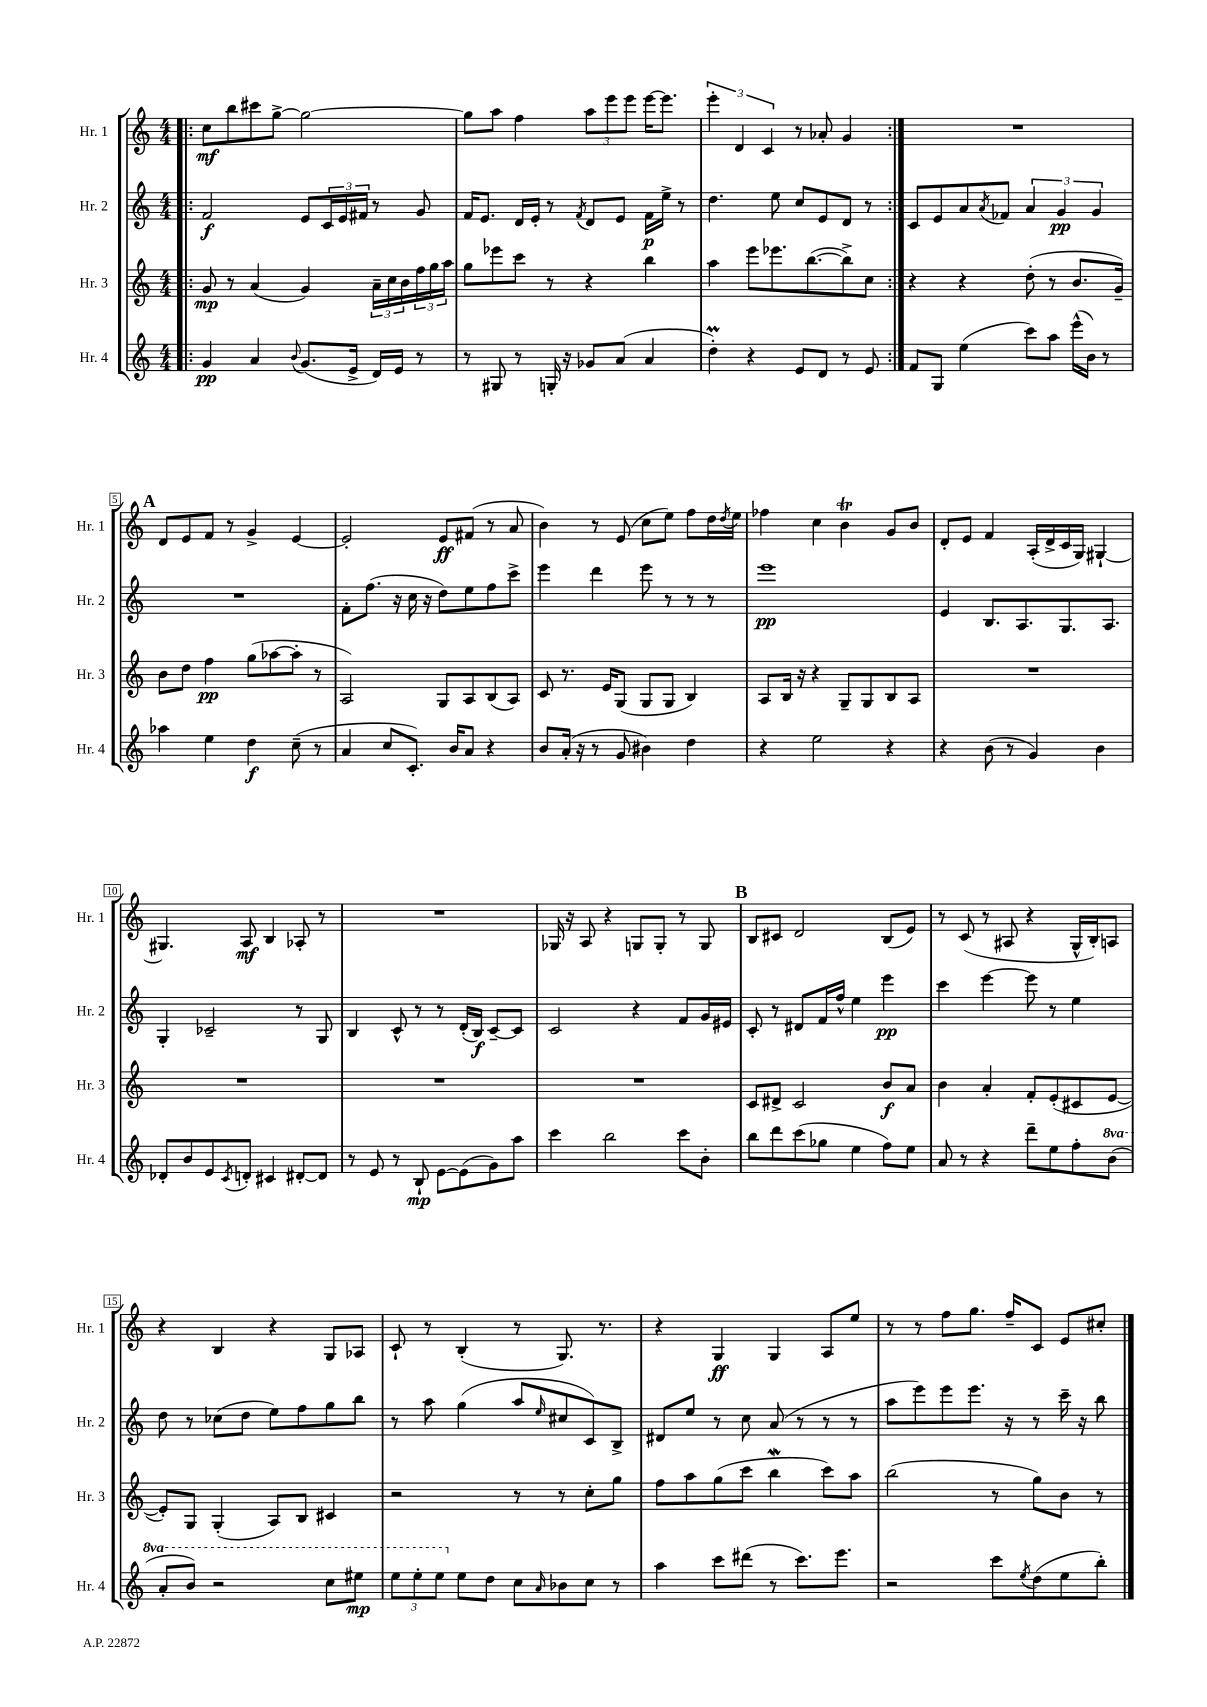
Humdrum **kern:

**kern	**kern	**kern	**kern
*staff4	*staff3	*staff2	*staff1
*clefG2	*clefG2	*clefG2	*clefG2
*k[]	*k[]	*k[]	*k[]
*M4/4	*M4/4	*M4/4	*M4/4
=!|:	=!|:	=!|:	=!|:
4g	8g	2f	8cc
.	8r	.	8bb
4a	(4a	.	8ccc#
.	.	.	[8gg^
8qqb	.	.	.
(8.g	4g)	8e	2gg_
.	.	24c	.
.	.	24e	.
16e^	.	.	.
.	.	24f#	.
16d)	24a~	8r	.
.	24cc	.	.
16e	.	.	.
.	24b	.	.
8r	24ff	8g	.
.	24gg	.	.
.	24aa	.	.
=	=	=	=
8r	8gg	16f	8gg]
.	.	8.e	.
8G#	8eee-	.	8aa
8r	8ccc	16d	4ff
.	.	16e'	.
16G'	8r	8r	.
16r	.	.	.
.	.	8qf	.
8g-	4r	8d	12aa
.	.	.	12eee
(8a	.	8e	.
.	.	.	12eee
4a	4bb	16f	[16eee
.	.	16ee^	8.eee]
.	.	8r	.
=	=	=	=
4dd')	4aa	4.dd	6eee'
.	.	.	6d
4r	8eee	.	.
.	.	.	6c
.	8.eee-	8ee	.
8e	.	8cc	8r
.	([8.bb	.	.
8d	.	8e	8a-'
8r	8bb^])	8d	4g
8e	8cc	8r	.
=:|!	=:|!	=:|!	=:|!
8f	4r	8c	1r
8G	.	8e	.
(4ee	4r	8a	.
.	.	8qa	.
.	.	8f-	.
8ccc)	(8dd'	6a	.
8aa	8r	.	.
.	.	6g	.
(16eee^^	8.b	.	.
16b)	.	.	.
.	.	6g	.
8r	.	.	.
.	16g~)	.	.
=	=	=	=
4aa-	8b	1r	8d
.	8dd	.	8e
4ee	4ff	.	8f
.	.	.	8r
4dd	(8gg	.	4g^
.	[8aa-	.	.
(8cc~	8aa-']	.	[4e
8r	8r	.	.
=	=	=	=
4a	2A)	8f'	2e']
.	.	(8.ff	.
8cc	.	.	.
.	.	16r	.
8.c')	.	16cc	.
.	.	16r	.
.	8G	8dd)	8e
16b	.	.	.
8a	8A	8ee	(8f#
4r	(8B	8ff	8r
.	8A)	8ccc^	8a
=	=	=	=
8b	8c	4eee	4b)
(16a'	8.r	.	.
16r	.	.	.
8r	.	4ddd	8r
.	16e	.	.
8g	(8G	.	(8e
4b#)	8G	8eee	8cc
.	8G	8r	8ee)
4dd	4B)	8r	8ff
.	.	8r	16dd
.	.	.	8qdd
.	.	.	16ee
=	=	=	=
4r	8A	1eee	4ff-
.	16B	.	.
.	16r	.	.
2ee	4r	.	4cc
.	8G~	.	4b
.	8G	.	.
4r	8B	.	8g
.	8A	.	8b
=	=	=	=
4r	1r	4e	8d'
.	.	.	8e
(8b	.	8.B	4f
8r	.	.	.
.	.	8.A	.
4g)	.	.	(16A'
.	.	.	16d^
.	.	8.G	16c
.	.	.	16G)
4b	.	.	[4G#`
.	.	8.A	.
=	=	=	=
8d-'	1r	4G'	4.G#]
8b	.	.	.
8e	.	2c-~	.
8qc	.	.	.
8d'	.	.	8A
4c#	.	.	4B
[8d#'	.	8r	8A-'
8d#]	.	8G	8r
=	=	=	=
8r	1r	4B	1r
8e	.	.	.
8r	.	8c^^	.
8B`	.	8r	.
[8e	.	8r	.
(8e]	.	(16d'	.
.	.	16B)	.
8g)	.	[8c~	.
8aa	.	8c]	.
=	=	=	=
4ccc	1r	2c	16G-
.	.	.	16r
.	.	.	8A
2bb	.	.	4r
.	.	4r	8G
.	.	.	8G'
8ccc	.	8f	8r
8b'	.	16g	8G
.	.	16e#	.
=	=	=	=
8bb	8c	8c'	8B
8ddd	8d#^	8r	8c#
(8ccc	2c	8d#	2d
8gg-	.	16f	.
.	.	16ff^^	.
4ee	.	4ee	.
8ff)	8b	4eee	(8B
8ee	8a	.	8e)
=	=	=	=
8a	4b	4ccc	8r
8r	.	.	(8c
4r	4a'	[4eee	8r
.	.	.	8A#
8ddd~	8f'	8eee]	4r
8ee	(8e'	8r	.
8ff'	8c#	4ee	16G^^
.	.	.	16B')
(8bb	[8e	.	8A
=	=	=	=
8aa'	8e'])	8dd	4r
8bb)	8G	8r	.
2r	(4G'	(8cc-	4B
.	.	8dd	.
.	8A)	8ee)	4r
.	8B	8ff	.
8ccc	4c#	8gg	8G
8eee#	.	8bb	8A-
=	=	=	=
12eee	2r	8r	8c`
12eee'	.	.	.
.	.	8aa	8r
12eee	.	.	.
8ee	.	(4gg	(4B'
8dd	.	.	.
8cc	8r	8aa	8r
16qqa	.	16qqee	.
8b-	8r	8cc#	8.G)
8cc	8cc'	8c)	.
.	.	.	8.r
8r	8gg	8B^	.
=	=	=	=
4aa	8ff	8d#	4r
.	8aa	8ee	.
8ccc	(8gg	8r	4G
(8ddd#	8ccc	8cc	.
8r	4bb	(8a	4G
8.ccc)	.	8r	.
.	8ccc)	8r	8A
8.eee	.	.	.
.	8aa	8r	8ee
=	=	=	=
2r	(2bb	8aa	8r
.	.	8eee)	8r
.	.	8eee	8ff
.	.	8.eee	8.gg
8ccc	8r	.	.
.	.	16r	16ff~
8qee	.	.	.
(8dd	8gg)	8r	8c
8ee	8b	16ccc~	8e
.	.	16r	.
8bb')	8r	8bb	8cc#'
==	==	==	==
*-	*-	*-	*-
